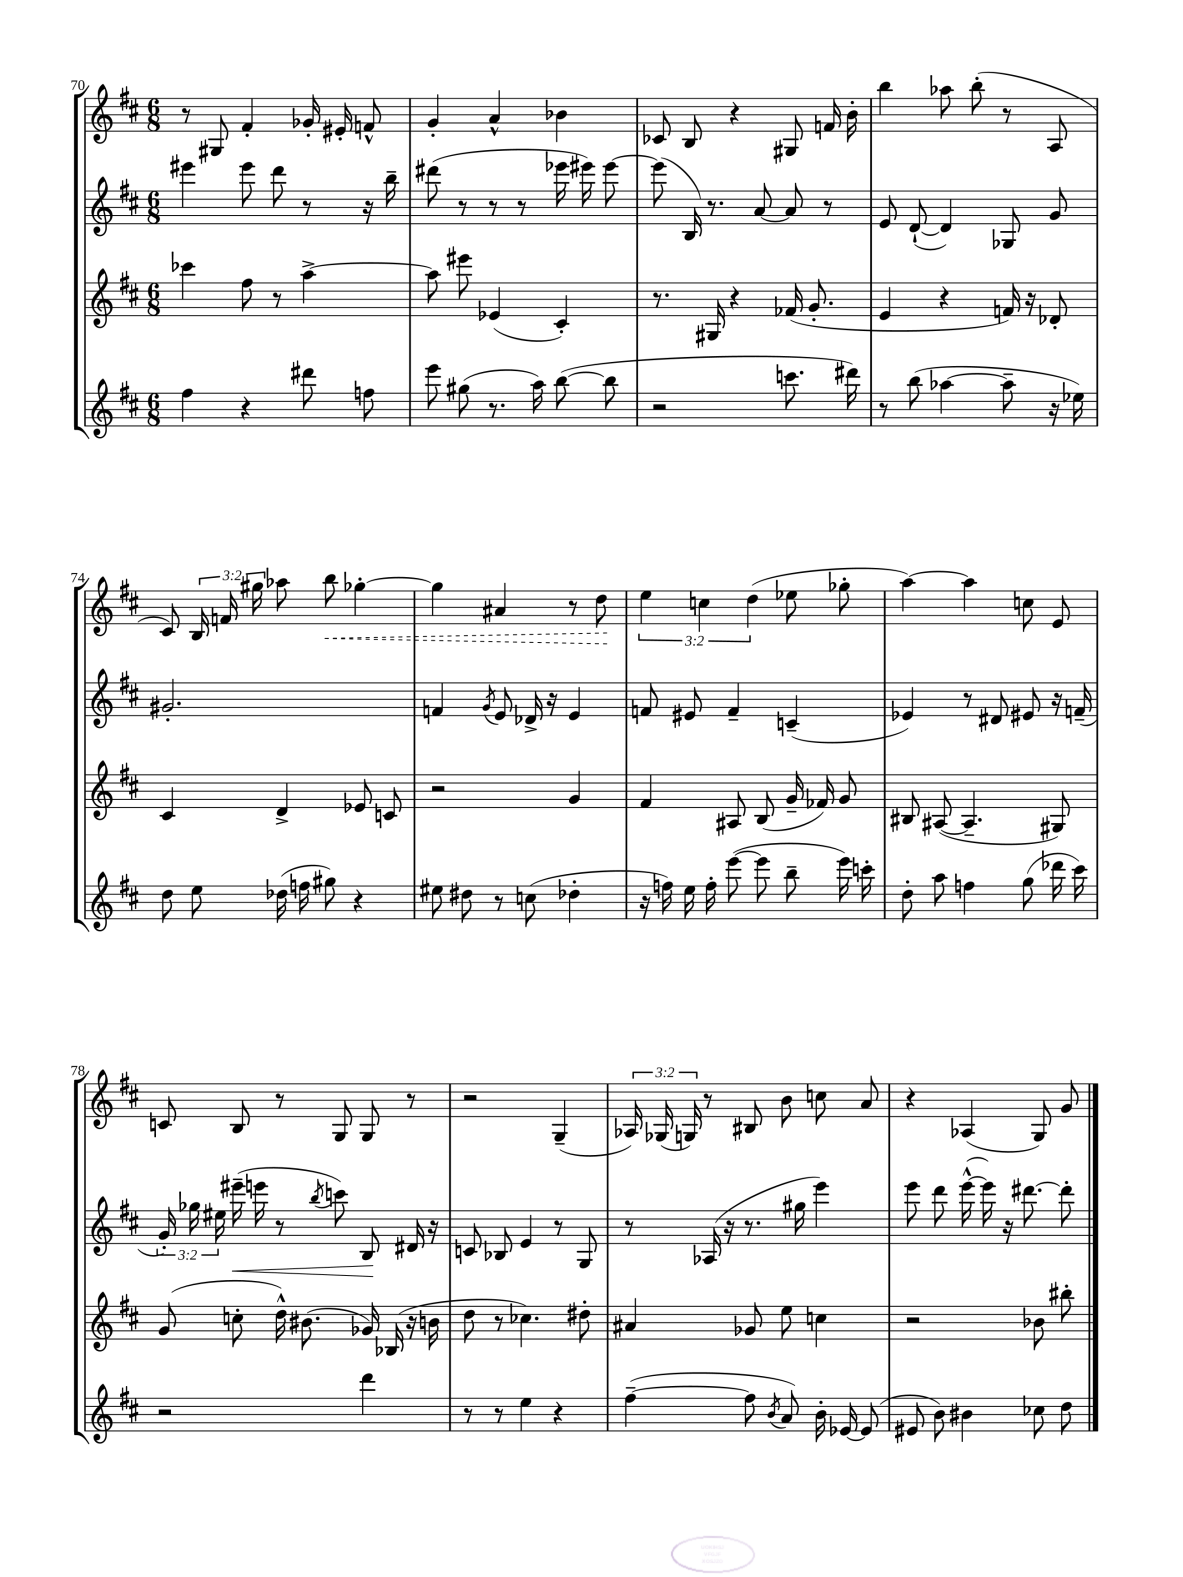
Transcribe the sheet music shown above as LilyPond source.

<<
\new StaffGroup <<
\new Staff = "s0" {
    \clef treble \key d \major \numericTimeSignature \time 6/8 \override Staff.TupletNumber.text = #tuplet-number::calc-fraction-text
    \autoBeamOff r8 gis8 fis'4-. ges'16-. eis'16-. f'8-^ |
    g'4-. a'4-^ bes'4 |
    ces'8 b8 r4 gis8 f'16 b'16-. |
    b''4 aes''8 b''8-.( r8 a8 |
    cis'8) \tuplet 3/2 { b16 f'16 gis''16 } aes''8 \once \override Hairpin.style = #'dashed-line b''8\< ges''4~-. |
    ges''4 ais'4 r8 d''8\! |
    \tuplet 3/2 { e''4 c''4 d''4( } ees''8 ges''8-. |
    a''4~) a''4 c''8 e'8 |
    c'8 b8 r8 g8 g8 r8 |
    r2 g4--( |
    \tuplet 3/2 { aes16) ges16( g16) } r8 bis8 b'8 c''8 a'8 |
    r4 aes4( g8) g'8 \bar "|." |
}
\new Staff = "s1" {
    \clef treble \key d \major \numericTimeSignature \time 6/8 \override Staff.TupletNumber.text = #tuplet-number::calc-fraction-text
    \autoBeamOff eis'''4 eis'''8 d'''8 r8 r16 b''16-- |
    dis'''8( r8 r8 r8 ees'''16 eis'''16) eis'''8~ |
    eis'''8( b16) r8. a'8~ a'8 r8 |
    e'8 d'8~-!( d'4) ges8 g'8 |
    gis'2.-. |
    f'4 \acciaccatura { g'8 } e'8 des'16-> r16 e'4 |
    f'8 eis'8 f'4-- c'4--( |
    ees'4) r8 dis'8 eis'8 r16 f'16--( |
    \tuplet 3/2 { g'16-.) ges''16 eis''16 } eis'''16--\<( e'''16 r8 \acciaccatura { b''8 } c'''8) b8\! dis'16 r16 |
    c'8 bes8 e'4 r8 g8 |
    r8 aes16( r16 r8. gis''16 e'''4) |
    e'''8 d'''8 e'''16~-^( e'''16) r16 dis'''8.~ dis'''8-. \bar "|." |
}
\new Staff = "s2" {
    \clef treble \key d \major \numericTimeSignature \time 6/8
    \autoBeamOff ces'''4 fis''8 r8 a''4~-> |
    a''8 eis'''8 ees'4( cis'4-.) |
    r8. gis16 r4 fes'16( g'8.-. |
    e'4 r4 f'16) r16 des'8-. |
    cis'4 d'4-> ees'8 c'8 |
    r2 g'4 |
    fis'4 ais8 b8( g'16-- fes'16) g'8 |
    bis8 ais8~( ais4.-- gis8) |
    g'8( c''8-. d''16-^) bis'8.( ges'16) bes16( r16 b'16 |
    d''8 r8 ces''4.) dis''8-. |
    ais'4 ges'8 e''8 c''4 |
    r2 bes'8 bis''8-. \bar "|." |
}
\new Staff = "s3" {
    \clef treble \key d \major \numericTimeSignature \time 6/8
    \autoBeamOff fis''4 r4 dis'''8 f''8 |
    e'''8 gis''8( r8. a''16) b''8~( b''8 |
    r2 c'''8. dis'''16) |
    r8 b''8( aes''4~ aes''8-- r16 ees''16) |
    d''8 e''8 des''16( f''16 gis''8) r4 |
    eis''8 dis''8 r8 c''8( des''4-. |
    r16 f''16) e''16 f''16-. e'''8~( e'''8 b''8-- e'''16) c'''16-. |
    d''8-. a''8 f''4 g''8( des'''16 cis'''16) |
    r2 d'''4 |
    r8 r8 e''4 r4 |
    fis''4~--( fis''8 \acciaccatura { b'8 } a'8) b'16-. ees'16~ ees'8( |
    eis'8 b'8) bis'4 ces''8 d''8 \bar "|." |
}
>>
>>
\layout { \context { \Score currentBarNumber = #70 } }
